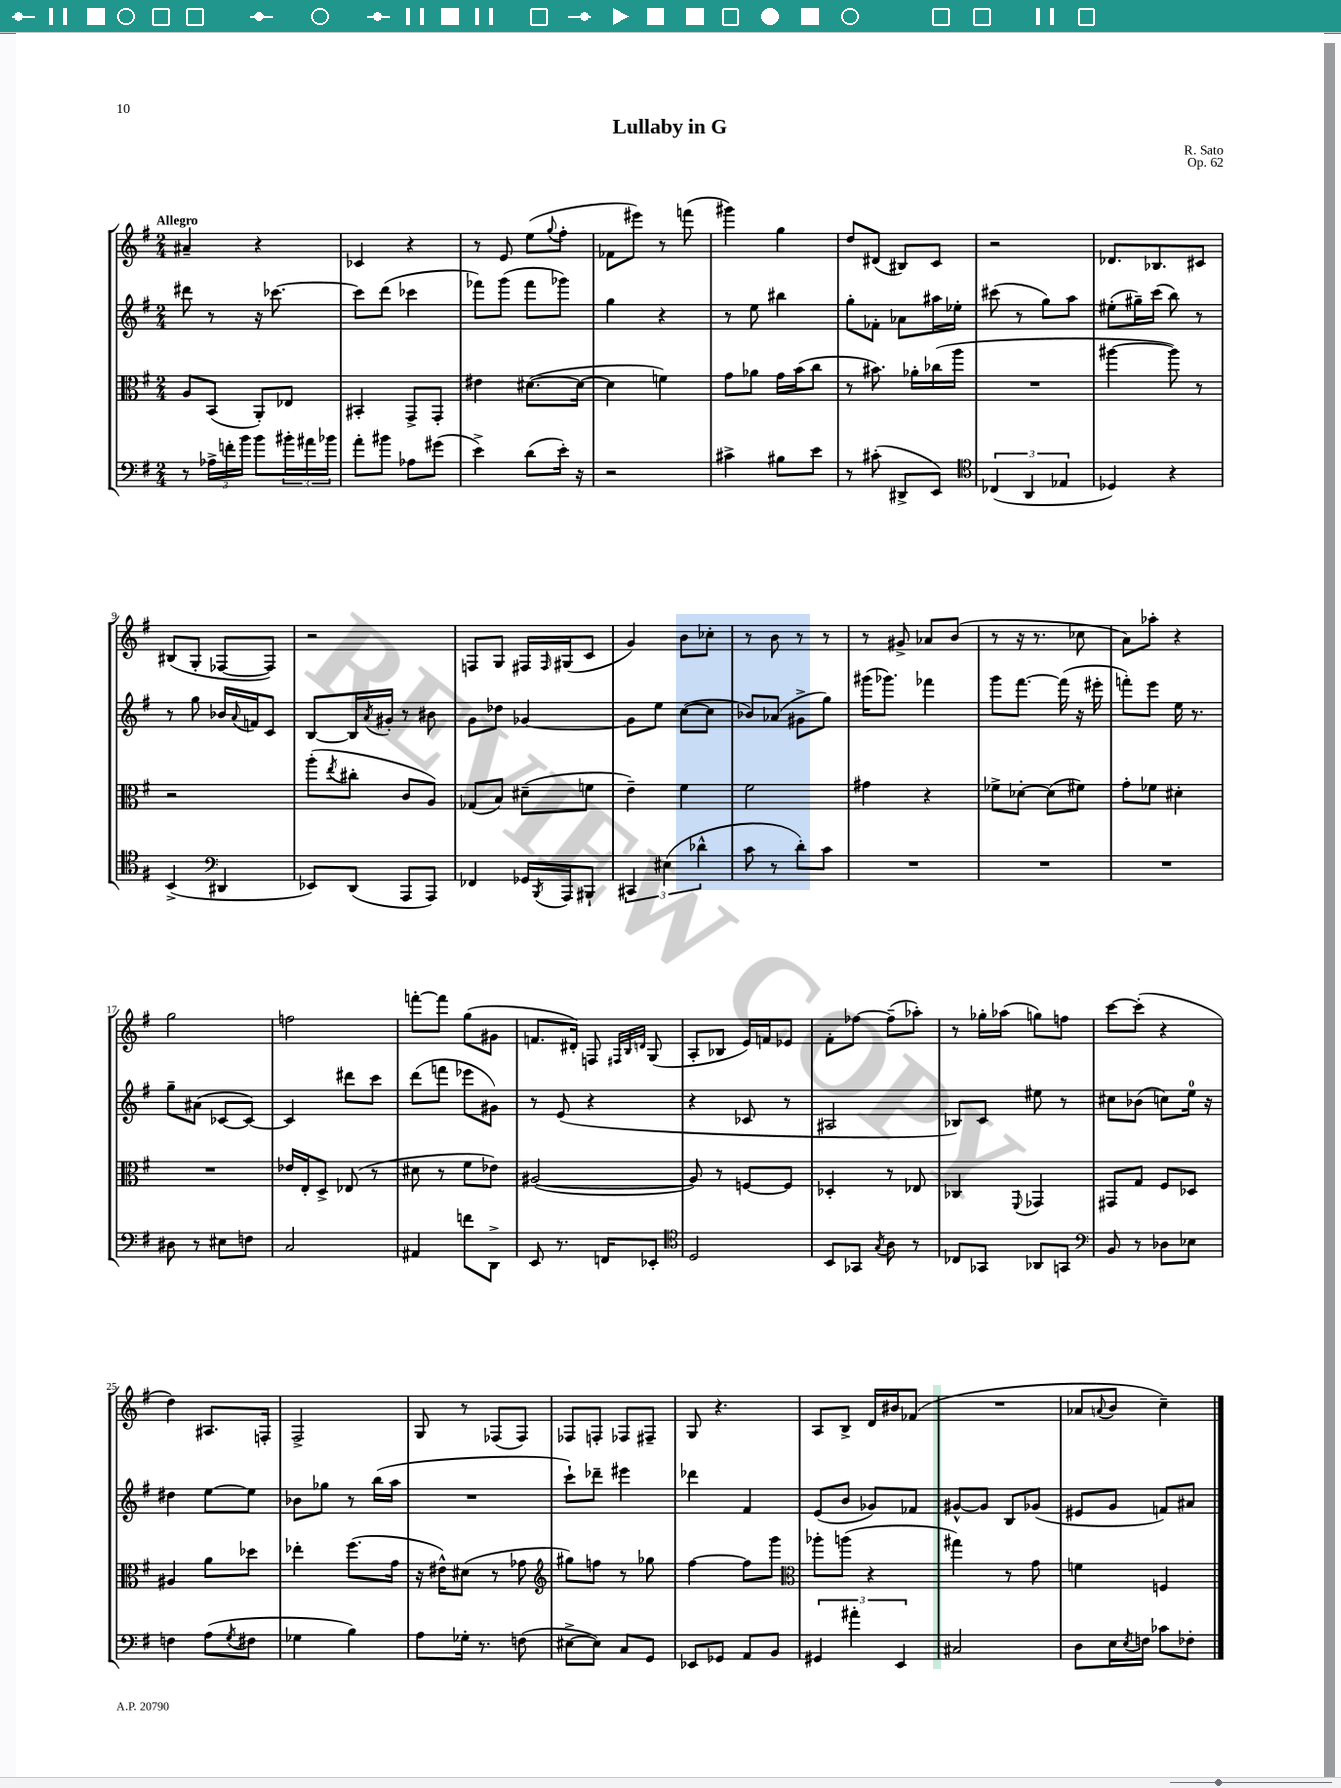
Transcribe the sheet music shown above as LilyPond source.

\header { title = "Lullaby in G" composer = "R. Sato" opus = "Op. 62" }
<<
\new StaffGroup <<
\new Staff = "s0" {
    \clef treble \key g \major \numericTimeSignature \time 2/4 \tempo "Allegro"
    ais'4-- r4 |
    ces'4 r4 |
    r8 e'8 e''8( \appoggiatura { g''8 } fis''8-. |
    fes'8 eis'''8) r8 f'''8( |
    gis'''4) g''4 |
    d''8 dis'8( bis8) c'8 |
    r2 |
    des'8. bes8. cis'8 |
    bis8( g8-. fes8~ fes8) |
    r2 |
    f8 g8 fis16 \grace { fis16 } gis16( c'8 |
    g'4) b'8 ces''8-. |
    r8 b'8 r8 r8 |
    r8 gis'8-> aes'8 b'8( |
    r8 r16 r8. ces''8 |
    a'8) aes''8-. r4 |
    g''2 |
    f''2 |
    f'''8~-. f'''8 g''8( gis'8 |
    f'8. dis'16-.) f8 \grace { fis32 b32 d'32 } g8( |
    a8-. bes8 e'16) f'16 ees'8 |
    fis'8-. fes''8~ fes''8--( aes''8-.) |
    r8 ges''16-. aes''16( g''8) f''8 |
    c'''8~ c'''8-.( r4 |
    d''4) ais8. f16-. |
    fis2-> |
    g8 r8 fes8( fes8) |
    fes8 f8-. fes8 fis8-- |
    g8 r4. |
    a8 b8-> d'16 bis'16 fes'8( |
    R2 |
    aes'8 \appoggiatura { a'8 } b'8 c''4--) \bar "|." |
}
\new Staff = "s1" {
    \clef treble \key g \major \numericTimeSignature \time 2/4
    dis'''8 r8 r16 ces'''8.~ |
    ces'''8 d'''8( ces'''4 |
    fes'''8) g'''8( fes'''8 ges'''8) |
    g''4 r4 |
    r8 e''8 bis''4 |
    g''8-. fes'8-. aes'8 ais''16 ees''16-. |
    cis'''8( r8 g''8) a''8 |
    eis''8-.( gis''16--) c'''16( b''8) r8 |
    r8 g''8 bes'16 \appoggiatura { a'8 } f'16 c'8 |
    b8~ b16 \acciaccatura { a'8 } gis'16-. r8 bis'8 |
    g'8 des''8 ges'4~ |
    ges'8 e''8 c''8~( c''8 |
    bes'8) aes'8( gis'8-> g''8) |
    gis'''16( ges'''8.) fes'''4 |
    g'''8 fis'''8.~ fis'''16( r16 eis'''16-. |
    f'''8-.) e'''8 e''16 r8. |
    g''8-- ais'8( ces'8~ ces'8~) |
    ces'4 dis'''8 c'''8 |
    d'''8( f'''8 ees'''8 gis'8) |
    r8 e'8( r4 |
    r4 ces'8 r8 |
    ais2 |
    bes8) c'8 eis''8 r8 |
    cis''8 bes'8( c''8) e''16-0 r16 |
    dis''4 e''8~ e''8 |
    bes'8 ges''8 r8 b''16( a''16 |
    R2 |
    c'''8-!) des'''8-- eis'''4 |
    des'''4 fis'4 |
    e'8( b'8 ges'8) fes'8 |
    gis'8~-^ gis'8 b8 ges'8( |
    eis'8 g'8 f'8) ais'8 \bar "|." |
}
\new Staff = "s2" {
    \clef alto \key g \major \numericTimeSignature \time 2/4
    a8 b,8( a,8-.) ees8 |
    bis,4-. g,8-> g,8-. |
    eis'4 dis'8.~( dis'16~ |
    dis'4 f'4) |
    g'8 aes'8 g'16 b'16( c''8 |
    r8 bis'8.) aes'16-. ces''16( a''16 |
    R2 |
    ais''4~ ais''8) r8 |
    r2 |
    a''8-.( \acciaccatura { e''8 } cis''8-. c'8 a8) |
    ges8( b8) dis'8--( f'8 |
    e'4--) fis'4 |
    fis'2 |
    gis'4 r4 |
    fes'8-> des'8~-. des'8( fis'8) |
    g'8-. fes'8 dis'4-. |
    R2 |
    ees'16 e16-. d8-> ees8( r8 |
    dis'8 r8 fis'8 ees'8) |
    ais2~( |
    ais8) r8 f8~ f8 |
    des4-. r8 ees8 |
    ces4 \appoggiatura { fis,8 } ges,4 |
    gis,8 g8 fis8 des8 |
    ais4 a'8 des''8 |
    ees''4-. fis''8.( g'16 |
    r16 eis'16-^) dis'8( r8 ges'8 |
    \clef treble gis''8) f''8 r8 ges''8 |
    fis''4~ fis''8 g'''8 |
    \clef alto aes''8-. a''8( r4 |
    gis''4) r8 g'8 |
    f'4 f4 \bar "|." |
}
\new Staff = "s3" {
    \clef bass \key g \major \numericTimeSignature \time 2/4
    r8 \tuplet 3/2 { aes16-> f'16-. b'16 } b'8 \tuplet 3/2 { bis'16-. ais'16 bes'16 } |
    a'8-. bis'8 aes8 gis'8( |
    e'4->) d'8( e'16-.) r16 |
    r2 |
    cis'4-> bis8 e'8 |
    r8 cis'8-.( dis,8-> e,8) |
    \clef tenor \tuplet 3/2 { ces4( a,4 ees4 } |
    des4) r4 |
    b,4->( \clef bass dis,4 |
    ees,8) d,8( a,,8 a,,8) |
    fes,4 ges,16 \acciaccatura { b,,8 } a,,16 bis,,8-! |
    \tuplet 3/2 { cis,4 eis4( des'4-^ } |
    c'8 r8 d'8-.) c'8 |
    R2 |
    R2 |
    R2 |
    dis8 r8 eis8 f8 |
    c2 |
    ais,4 f'8 d,8-> |
    e,8 r8. f,16 ees,8-. |
    \clef tenor d2 |
    b,8 ges,8 \acciaccatura { g8 } a8 r8 |
    ces8 ges,8 aes,8 g,8 |
    \clef bass b,8 r8 des8 ees8 |
    f4 a8( \acciaccatura { g8 } fis8 |
    ges4 b4) |
    a8 ges16-. r8. f8( |
    eis8~-> eis8) c8 g,8 |
    ees,8 ges,8 a,8 b,8 |
    \tuplet 3/2 { gis,4 ais'4-. e,4 } |
    cis2 |
    d8 e16 \acciaccatura { e8 } f16 ces'8 fes8-. \bar "|." |
}
>>
>>
